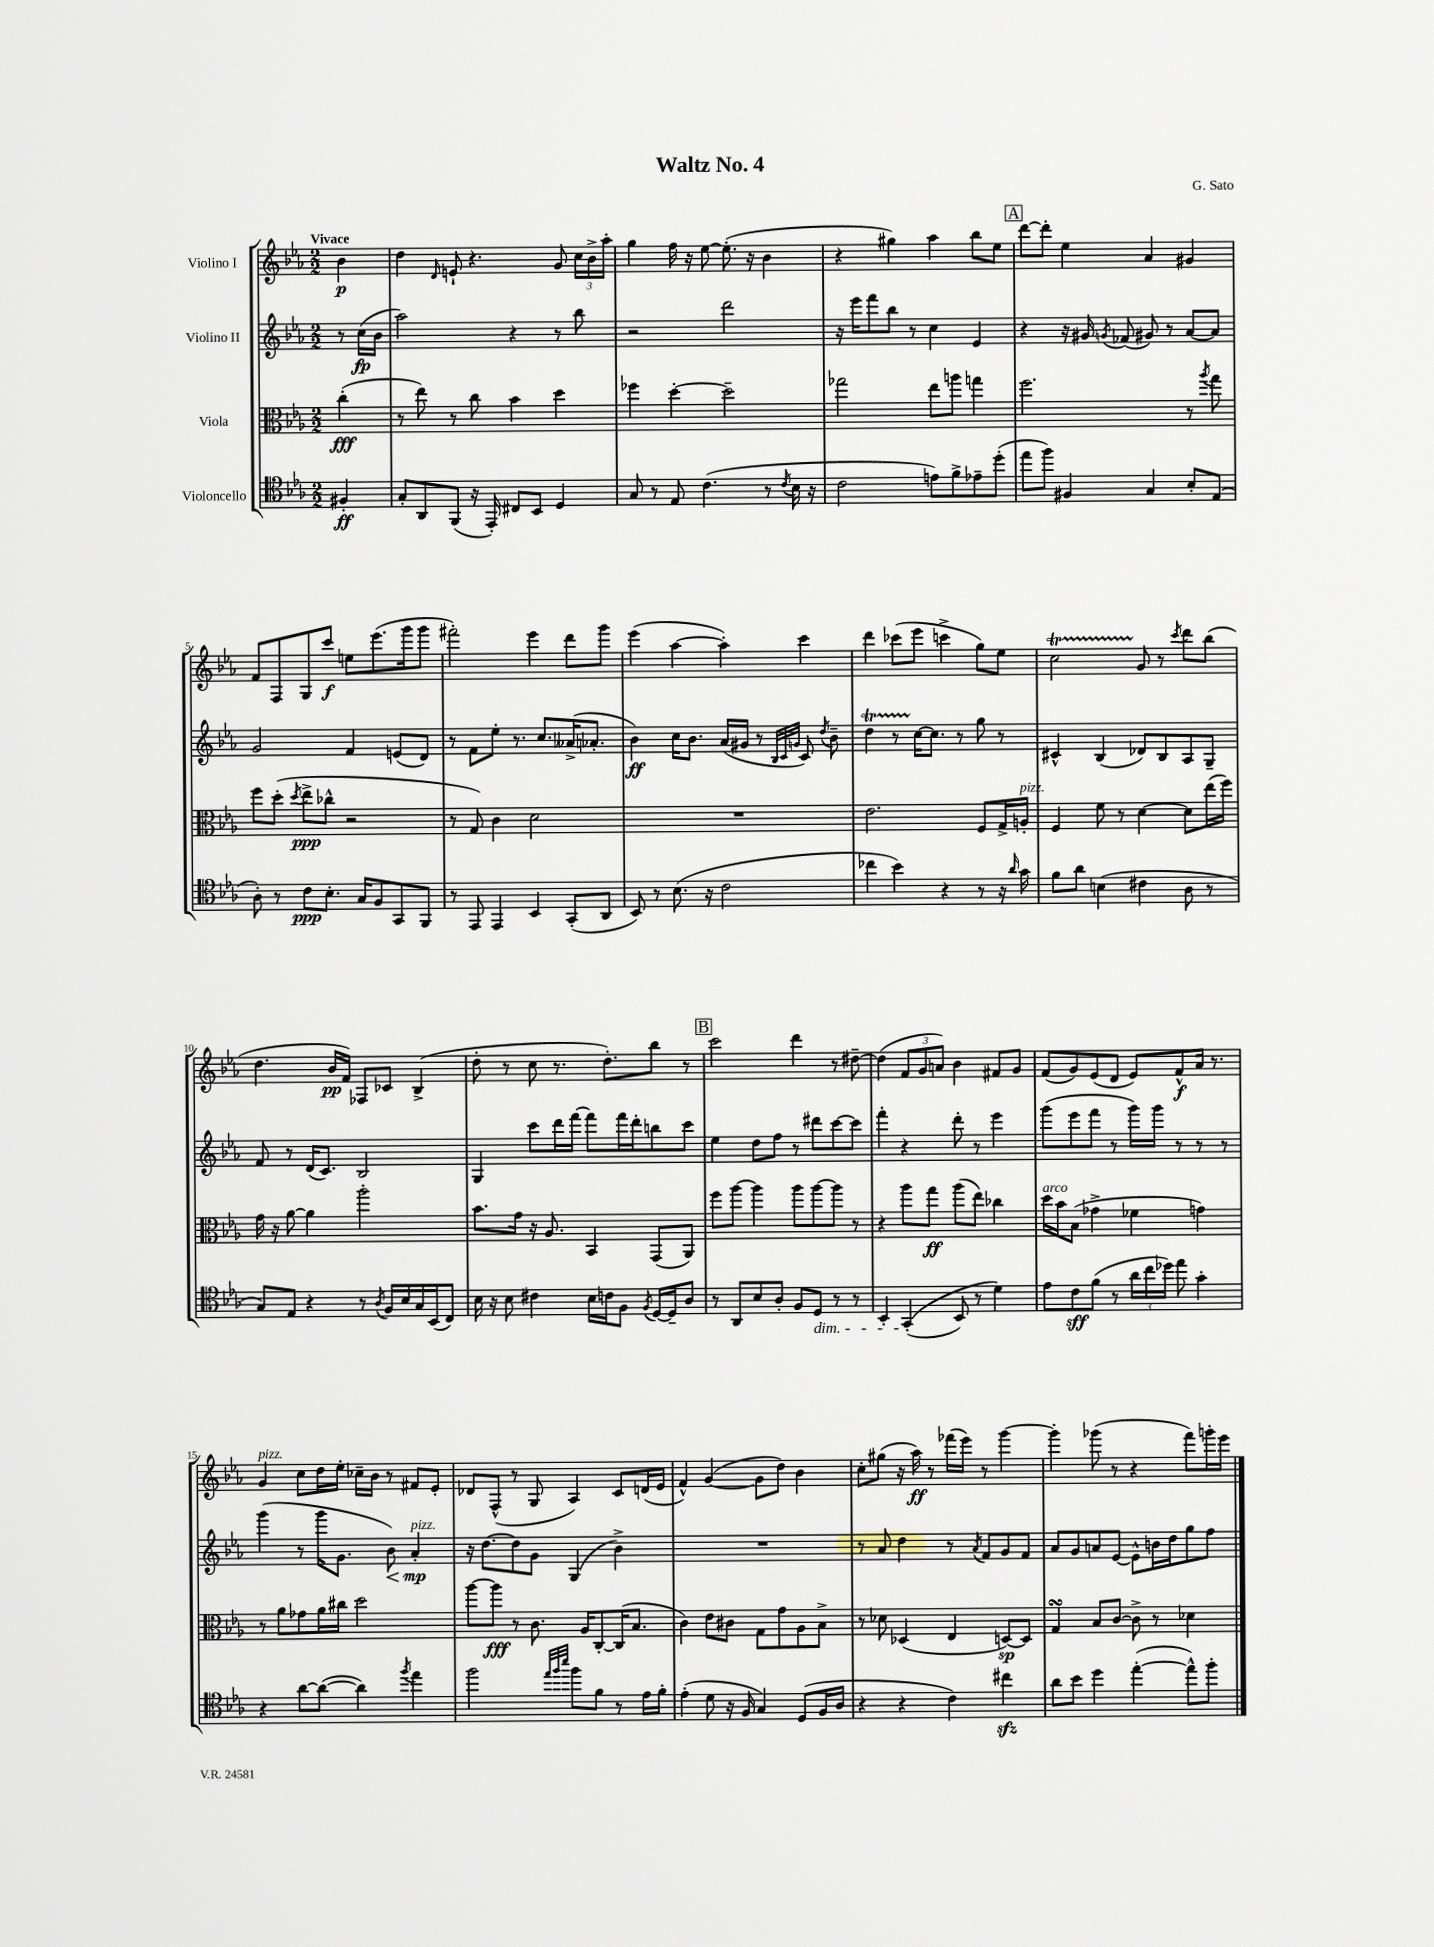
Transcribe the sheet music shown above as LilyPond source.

\header { title = "Waltz No. 4" composer = "G. Sato" }
<<
\new StaffGroup <<
\new Staff = "s0" \with { instrumentName = "Violino I" } {
    \clef treble \key ees \major \numericTimeSignature \time 2/2 \partial 4 \tempo "Vivace"
    \autoBeamOff bes'4\p |
    d''4 \grace { d'16 } e'8-! r4. g'8 \tuplet 3/2 { c''16[ bes'16-> aes''16]-. } |
    g''4 f''16 r16 ees''8~ ees''8.-.( r16 bes'4 |
    r4 gis''4) aes''4 bes''8[ ees''8] |
    \mark \markup { \box "A" } d'''8[~ d'''8]-. ees''4 aes'4 gis'4 |
    f'8[ f8 g8 c'''8]\f e''8[ ees'''8.( g'''16 g'''8] |
    fis'''2-.) ees'''4 d'''8[ g'''8] |
    ees'''4( aes''4~ aes''4-.) c'''4 |
    d'''4 ces'''8[( ees'''8] c'''4-> g''8[) ees''8] |
    c''2\startTrillSpan g'8\stopTrillSpan r8 \acciaccatura { c'''8 } d'''8[ bes''8]( |
    d''4. bes'16[\pp f'16]) fes8[ ces'8] bes4->( |
    d''8-. r8 c''8 r8. d''8.[-.) bes''8] r8 |
    \mark \markup { \box "B" } c'''2 d'''4 r8 dis''8~-- |
    dis''4( \tuplet 3/2 { f'8[ g'8 a'8]) } bes'4 fis'8[ g'8] |
    f'8[( g'8) ees'8( d'8] ees'8[) f'8-^\f aes'16] r8. |
    g'4^\markup { \italic "pizz." } c''8[ d''16 ees''16]-. ces''16[-- bes'16] r8 fis'8[ ees'8]-. |
    des'8[ f8]-^( r8 g8 aes4) c'8[ d'16( ees'16] |
    f'4-^) g'4~( g'8[ d''8]) bes'4 |
    c''8[-. gis''8]( r16 aes''16\ff) r8 fes'''16[( ees'''16]) r8 g'''4~ |
    g'''4-. ges'''8( r8 r4 f'''8[) g'''16-. ees'''16] \bar "|." |
}
\new Staff = "s1" \with { instrumentName = "Violino II" } {
    \clef treble \key ees \major \numericTimeSignature \time 2/2 \partial 4
    \autoBeamOff r8 c''16[\fp( bes'16] |
    aes''2) r4 r8 bes''8 |
    r2 d'''2 |
    r16 ees'''16[ f'''8 bes''8] r8 c''4 ees'4 |
    \mark \markup { \box "A" } r4 r16 gis'16 \acciaccatura { g'8 } fes'8( gis'8) r8 aes'8[~ aes'8] |
    g'2 f'4 e'8[( d'8]) |
    r8 f'8[ ees''8]-. r8. c''8.[ aeses'16->( aes'8.]-. |
    bes'4\ff) c''16[ bes'8.] aes'16[( gis'16] r8 \grace { bes32[ c'32 g'32] } c'8) \acciaccatura { d''8 } bes'8-- |
    d''4\startTrillSpan r8 c''16[~\stopTrillSpan c''8.] r8 g''8 r8 |
    cis'4-^ bes4( des'8[) bes8 aes8 g8]-- |
    f'8 r8 d'16[( c'8.]) bes2 |
    g4 c'''8[ d'''16 f'''16]~ f'''8[ f'''16 d'''16-. b''8 c'''8] |
    \mark \markup { \box "B" } ees''4 d''8[ f''8] r8 dis'''8[ c'''8~ c'''8] |
    f'''4-. r4 d'''8-. r8 ees'''4 |
    g'''8[( ees'''8 f'''8] r8 g'''16[) g'''16] r8 r8 r8 |
    g'''4( r8 g'''16[ g'8.] bes'8\<) aes'4-.\mp\!^\markup { \italic "pizz." } |
    r16 d''8.[~ d''8 g'8] g4( bes'4->) |
    R1 |
    r8 aes'8 d''4 r8 \acciaccatura { aes'8 } f'8[ g'8 f'8] |
    aes'8[ g'8 a'8 ees'8]~ ees'8[-^ b'16 d''16 g''8 f''8] \bar "|." |
}
\new Staff = "s2" \with { instrumentName = "Viola" } {
    \clef alto \key ees \major \numericTimeSignature \time 2/2 \partial 4
    \autoBeamOff c''4-.\fff( |
    r8 ees''8) r8 c''8 bes'4 d''4 |
    fes''4 d''4~-. d''2-- |
    ges''2 ees''8[ a''8] g''4 |
    \mark \markup { \box "A" } f''2. r8 \acciaccatura { aes''8 } g''8 |
    f''8[ d''8]-.( \acciaccatura { d''8 } ees''8[->\ppp ces''8]-^ r2 |
    r8 g8) c'4 d'2 |
    R1 |
    ees'2. f8[ g16-> a16]-.^\markup { \italic "pizz." } |
    f4 f'8 r8 d'4~ d'8[ ees''16( f''16]) |
    g'16 r16 aes'8~ aes'4 aes''2-. |
    bes'8.[ g'16] r16 aes8. bes,4 g,8[( aes,8]) |
    \mark \markup { \box "B" } f''8[ aes''8]~ aes''4 aes''8[ aes''8~ aes''8] r8 |
    r4 aes''8[ g''8]\ff aes''8[( ees''8]) ces''4 |
    d''16[^\markup { \italic "arco" } bes'16 bes8]( ges'4-> fes'4 g'4) |
    r8 aes'8[ ges'8 aes'16 cis''16] d''2 |
    aes''8[~ aes''8]\fff r8 c'8. aes16[ c8~-. c16( bes8.] |
    c'4) ees'8[ cis'8] g8[ g'8 aes8 bes8]-> |
    r8 des'8 des4( ees4 d8[~\sp) d8] |
    g4\turn bes8[ c'8]~ c'8-> r8 des'4 \bar "|." |
}
\new Staff = "s3" \with { instrumentName = "Violoncello" } {
    \clef tenor \key ees \major \numericTimeSignature \time 2/2 \partial 4
    \autoBeamOff fis4-.\ff |
    g8[-. aes,8 f,8]( r16 ees,16-.) cis8[ bes,8] d4 |
    g8 r8 ees8 c'4.( r8 \acciaccatura { c'8 } bes16 r16 |
    c'2 e'8[) f'8-> ees'8-- d''8]-.( |
    \mark \markup { \box "A" } ees''8[ f''8]) fis4 g4 bes8[-. ees8]( |
    aes8-.) r8 c'8[\ppp bes8.]-. g16[ f8 g,8 f,8] |
    r8 ees,8 ees,4 bes,4 g,8[-.( aes,8] |
    bes,8) r8 bes8.( r16 c'2 |
    ces''4 bes'4) r4 r8 r16 \grace { aes'16 } g'16 |
    f'8[ aes'8] b4( cis'4 aes8 r8 |
    g8[) ees8] r4 r8 \acciaccatura { aes8 } f16[ bes16 g16 bes,16( c8]) |
    bes16 r16 bes8 cis'4 bes16[ c'16 f8] \acciaccatura { f8 } d16[~ d16-- aes8] |
    \mark \markup { \box "B" } r8 aes,8[ bes8 aes8]-. f8[ d8]\dim r8 r8 |
    bes,4-. g,4-.\!(\( bes,8) r8 d'4\) |
    ees'8[ c'8\sff f'8]( r8 \tuplet 3/2 { aes'16[ c''16 des''16]) } ees''8 g'4-. |
    r4 aes'8[~ aes'8]~( aes'4) \acciaccatura { f''8 } ees''4 |
    f''2 \grace { ees''32[ f''32 bes''32] } f''8[ f'8] r8 ees'16[ f'16]-. |
    ees'4-.( d'8 r16 f16 g4) d8[( f16 aes16] |
    r4 r4 c'4) cis''4\sfz |
    aes'8[ bes'8] d''4 ees''4~-.( ees''8[-^) f''8]-. \bar "|." |
}
>>
>>
